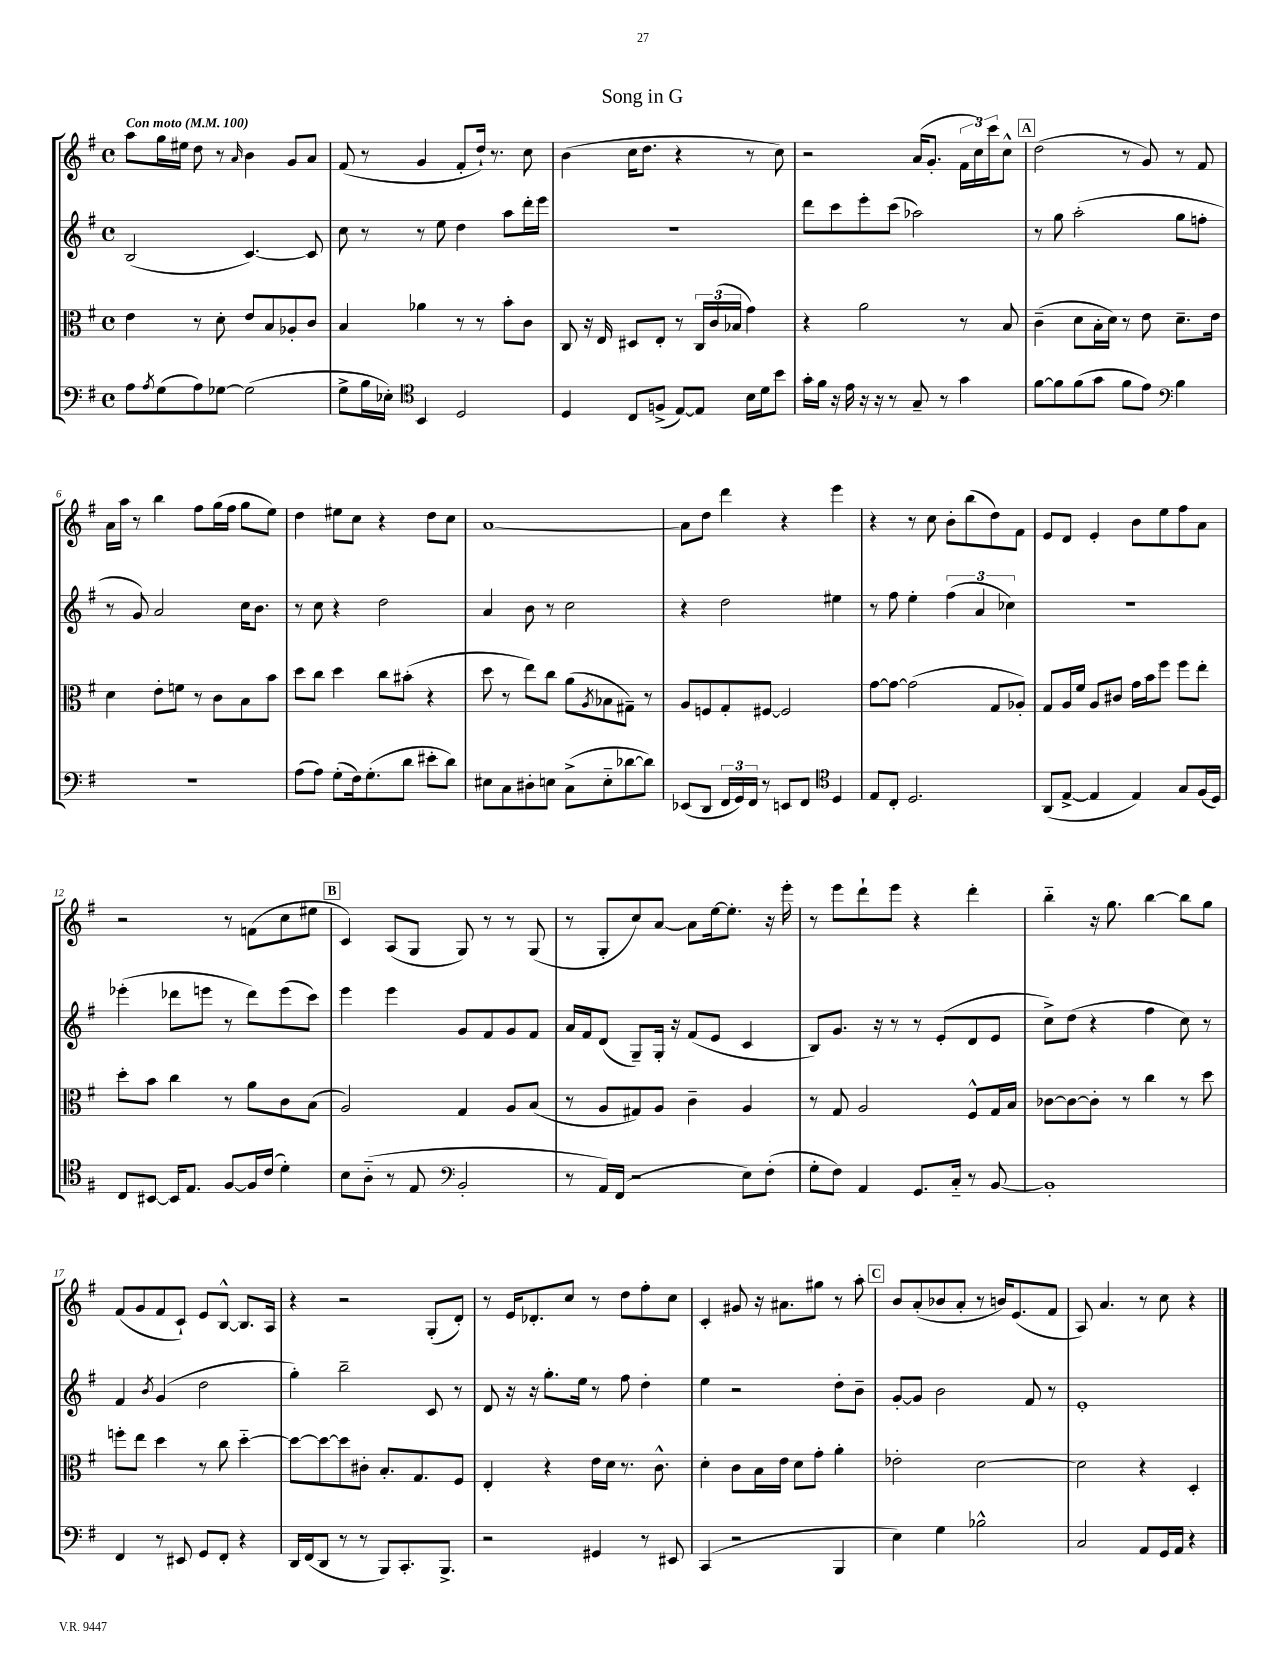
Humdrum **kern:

**kern	**kern	**kern	**kern
*part4	*part3	*part2	*part1
*staff4	*staff3	*staff2	*staff1
*clefF4	*clefC3	*clefG2	*clefG2
*k[f#]	*k[f#]	*k[f#]	*k[f#]
*M4/4	*M4/4	*M4/4	*M4/4
*met(c)	*met(c)	*met(c)	*met(c)
*MM100	*MM100	*MM100	*MM100
=1	=1	=1	=1
!	!	!	!LO:TX:a:B:t=Con moto
8A\L	4e\	(2B/	8aa\L
8qA/	.	.	.
(8G\	.	.	16gg\L
.	.	.	16ee#X\JJ
8A\)	8r	.	8dd\
[8G-X\J	8d'\	.	8r
.	.	.	16qqa/
(2G-\]	8e/L	[4.c/)	4b\
.	8B/	.	.
.	8A-X'/	.	8g/L
.	8c/J	8c/]	8a/J
=2	=2	=2	=2
8G^\L	4B/	8cc\	(8f#/
16B\L	.	8r	8r
16E-X'\JJ)	.	.	.
*clefC4	*	*	*
4BB/	4a-X\	8r	4g/
.	.	8ee\	.
2D/	8r	4dd\	8f#'/L
.	8r	.	16dd`/Jk)
.	.	.	8.r
.	8b'\L	8aa\L	.
.	8c\J	16ddd'\L	8cc\
.	.	16eee\JJ	.
=3	=3	=3	=3
4D/	8C/	1r	(4b\
.	16r	.	.
.	16E/	.	.
8C/L	8D#X/L	.	16cc\KL
.	.	.	8.dd\J
(8Fn^/J	8E'/J	.	.
[8E/L)	8r	.	4r
8E/J]	24C/LL	.	.
.	(24c/	.	.
.	24B-X/JJ	.	.
16B\LL	4g\)	.	8r
16d\J	.	.	.
8b\J	.	.	8cc\)
=4	=4	=4	=4
16g'\LL	4r	8ddd\L	2r
16f#\JJ	.	.	.
16r	.	8ccc\	.
16e\	.	.	.
16r	2a\	8eee'\	.
16r	.	.	.
8r	.	(8ccc\J	.
8G~/	.	2aa-X\)	(16a/KL
.	.	.	8.g'/J
8r	.	.	.
4g\	8r	.	24f#\LL
.	.	.	24cc\)
.	.	.	24ccc\J
.	8B/	.	8cc^^\J
!!LO:REH:place=s1:t=A
=5	=5	=5	=5
[8f#\L	(4c~\	8r	(2dd\
8f#\]	.	8gg\	.
(8f#\	8d\L	(2aa'\	.
8g\J	16B'\L	.	.
.	16d\JJ)	.	.
8f#\L	8r	.	8r
8e\J)	8e\	.	8g/)
*clefF4	*	*	*
4B\	8.d~\L	8gg\L	8r
.	.	8ffn'\J	8f#/
.	16e\Jk	.	.
!!LO:LB:g=z
=6	=6	=6	=6
1r	4d\	8r	16a\LL
.	.	.	16aa\JJ
.	.	8g/)	8r
.	8e'\L	2a/	4bb\
.	8fn\J	.	.
.	8r	.	8ff#\L
.	8c\L	.	(16gg\L
.	.	.	16ff#\JJ
.	8B\	16cc\KL	8gg\L
.	.	8.b\J	.
.	8b\J	.	8ee\J)
=7	=7	=7	=7
(8A\L	8dd\L	8r	4dd\
8A\J)	8cc\J	8cc\	.
(8G'\L	4dd\	4r	8ee#X\L
16F#\k)	.	.	8cc\J
(8.G'\	.	.	.
.	8cc\L	2dd\	4r
8d\J	(8b#X'\J	.	.
8e#X'\L	4r	.	8dd\L
8d\J)	.	.	8cc\J
=8	=8	=8	=8
8E#X\L	8dd\	4a/	[1a
8C\	8r	.	.
8D#X'\	8ee\L)	8b\	.
8En\J	8cc\J	8r	.
(8C^\L	(8a\L	2cc\	.
.	8qA/	.	.
8E\	8B-X\	.	.
[8d-X\	8G#X~\J)	.	.
8d-\J])	8r	.	.
=9	=9	=9	=9
(8EE-X/L	8A/L	4r	8a\L]
8DD/J	8Fn/	.	8dd\J
24FF#/LL	8G'/	2dd\	4ddd\
24GG/)	.	.	.
24FF#/JJ	.	.	.
8r	[8F#X/J	.	.
8EEn/L	2F#/]	.	4r
8FF#/J	.	.	.
*clefC4	*	*	*
4D/	.	4ee#X\	4eee\
=10	=10	=10	=10
8E/L	[8g\L	8r	4r
8C'/J	8g\J_	8ff#\	.
2.D/	(2g\]	4ee'\	8r
.	.	.	8cc\
.	.	(6ff#\	8b'\L
.	.	.	(8bb\
.	.	6a/	.
.	8G/L	.	8dd\)
.	.	6cc-X\)	.
.	8A-X'/J)	.	8f#\J
=11	=11	=11	=11
(8AA/L	8G/L	1r	8e/L
[8E^/J	16A/L	.	8d/J
.	16f#/JJ	.	.
4E/]	8A/L	.	4e'/
.	8c#X/J	.	.
4E/)	16g\LL	.	8b\L
.	16b\J	.	.
.	8ff#\J	.	8ee\
8G/L	8ff#\L	.	8ff#\
(16F#/L	8ee'\J	.	8a\J
16D/JJ)	.	.	.
!!LO:LB:g=z
=12	=12	=12	=12
8C/L	8dd'\L	(4eee-X'\	2r
[8BB#X/J	8b\J	.	.
16BB#/KL]	4cc\	8ddd-X\L	.
8.E/J	.	.	.
.	.	8eeen\J	.
[8F#/L	8r	8r	8r
16F#/L]	8a\L	8ddd-\L)	(8fn\L
(16c/JJ	.	.	.
4d'\)	8c\	(8eee\	8cc\
.	(8B\J	8ccc\J)	8ee#X\J
!!LO:REH:place=s1:t=B
=13	=13	=13	=13
8B\L	2A/)	4eee\	4c/)
(8A\J	.	.	.
8r	.	4eee\	(8A/L
8E/	.	.	8G/J
*clefF4	*	*	*
2BB'/	4G/	8g/L	8G/)
.	.	8f#/	8r
.	8A/L	8g/	8r
.	(8B/J	8f#/J	(8G/
=14	=14	=14	=14
8r	8r	16a/LL	8r
.	.	16f#/J	.
16AA/LL)	8A/L	(8d/J	8G'/L
(16FF#/JJ	.	.	.
2r	8G#X/)	8G~/L)	8cc/)
.	8A/J	16G'/Jk	[8a/J
.	.	16r	.
.	4c~\	(8f#/L	8a\L]
.	.	8e/J	[16ee\k
.	.	.	8.ee'\J]
8E\L)	4A/	4c/	.
(8F#'\J	.	.	16r
.	.	.	16eee'\
=15	=15	=15	=15
8G'\L	8r	8B/L)	8r
8F#\J)	8G/	8.g/J	8eee\L
4AA/	2A/	.	8ddd`\
.	.	16r	.
.	.	8r	8eee\J
8.GG/L	.	8r	4r
.	.	(8e'/L	.
16C/Jk	.	.	.
8r	8F#^^/L	8d/	4ddd'\
[8BB/	16G/L	8e/J	.
.	16B/JJ	.	.
=16	=16	=16	=16
1BB']	[8c-X\L	8cc^\L)	4bb\
.	8c-\_	(8dd\J	.
.	8c-'\J]	4r	16r
.	.	.	8.gg\
.	8r	.	.
.	4cc\	4ff#\	[4bb\
.	8r	8cc\)	8bb\L]
.	8dd\	8r	8gg\J
!!LO:LB:g=z
=17	=17	=17	=17
4FF#/	8ffn'\L	4f#/	(8f#/L
.	8ee\J	.	8g/
.	.	8qb/	.
8r	4dd\	(4g/	8f#/
8EE#X/	.	.	8c`/J)
8GG/L	8r	2dd\	8e/L
8FF#'/J	8cc\	.	[8B^^/J
4r	[4dd\	.	8.B/L]
.	.	.	16A/Jk
=18	=18	=18	=18
16DD/LL	8dd\L_	4gg'\)	4r
(16FF#/J	.	.	.
8DD/J	8dd\_	.	.
8r	8dd\]	2bb~\	2r
8r	8c#X'\J	.	.
8BBB/L)	8.B'/L	.	.
8.CC'/	.	.	.
.	8.G/	.	.
.	.	8c/	(8G'/L
8.BBB^/J	.	.	.
.	8F#/J	8r	8d'/J)
=19	=19	=19	=19
2r	4E'/	8d/	8r
.	.	16r	16e/KL
.	.	16r	8.d-X'/
.	4r	8.gg'\L	.
.	.	.	8cc/J
.	.	16ee\Jk	.
4GG#X/	16e\LL	8r	8r
.	16d\JJ	.	.
.	8.r	8ff#\	8dd\L
8r	.	4dd'\	8ff#'\
.	8.c^^\	.	.
8EE#X/	.	.	8cc\J
=20	=20	=20	=20
(4CC/	4d'\	4ee\	4c'/
2r	8c\L	2r	8g#X/
.	16B\L	.	16r
.	16e\JJ	.	8.a#X\L
.	8d\L	.	.
.	8g'\J	.	8gg#X\J
4BBB/	4a'\	8dd'\L	8r
.	.	8b~\J	8aa'\
!!LO:REH:place=s1:t=C
=21	=21	=21	=21
4E\)	2e-X'\	[8g'/L	8b/L
.	.	8g/J]	(8a'/
4G\	.	2b\	8b-X/
.	.	.	8a'/J
2B-X^^\	[2d\	.	8r
.	.	.	16bn/KL)
.	.	.	(8.e/
.	.	8f#/	.
.	.	8r	8f#/J
=22	=22	=22	=22
2C/	2d\]	1e'	8A/)
.	.	.	4.a/
8AA/L	4r	.	8r
16GG/L	.	.	8cc\
16AA/JJ	.	.	.
4r	4D'/	.	4r
==	==	==	==
*-	*-	*-	*-
